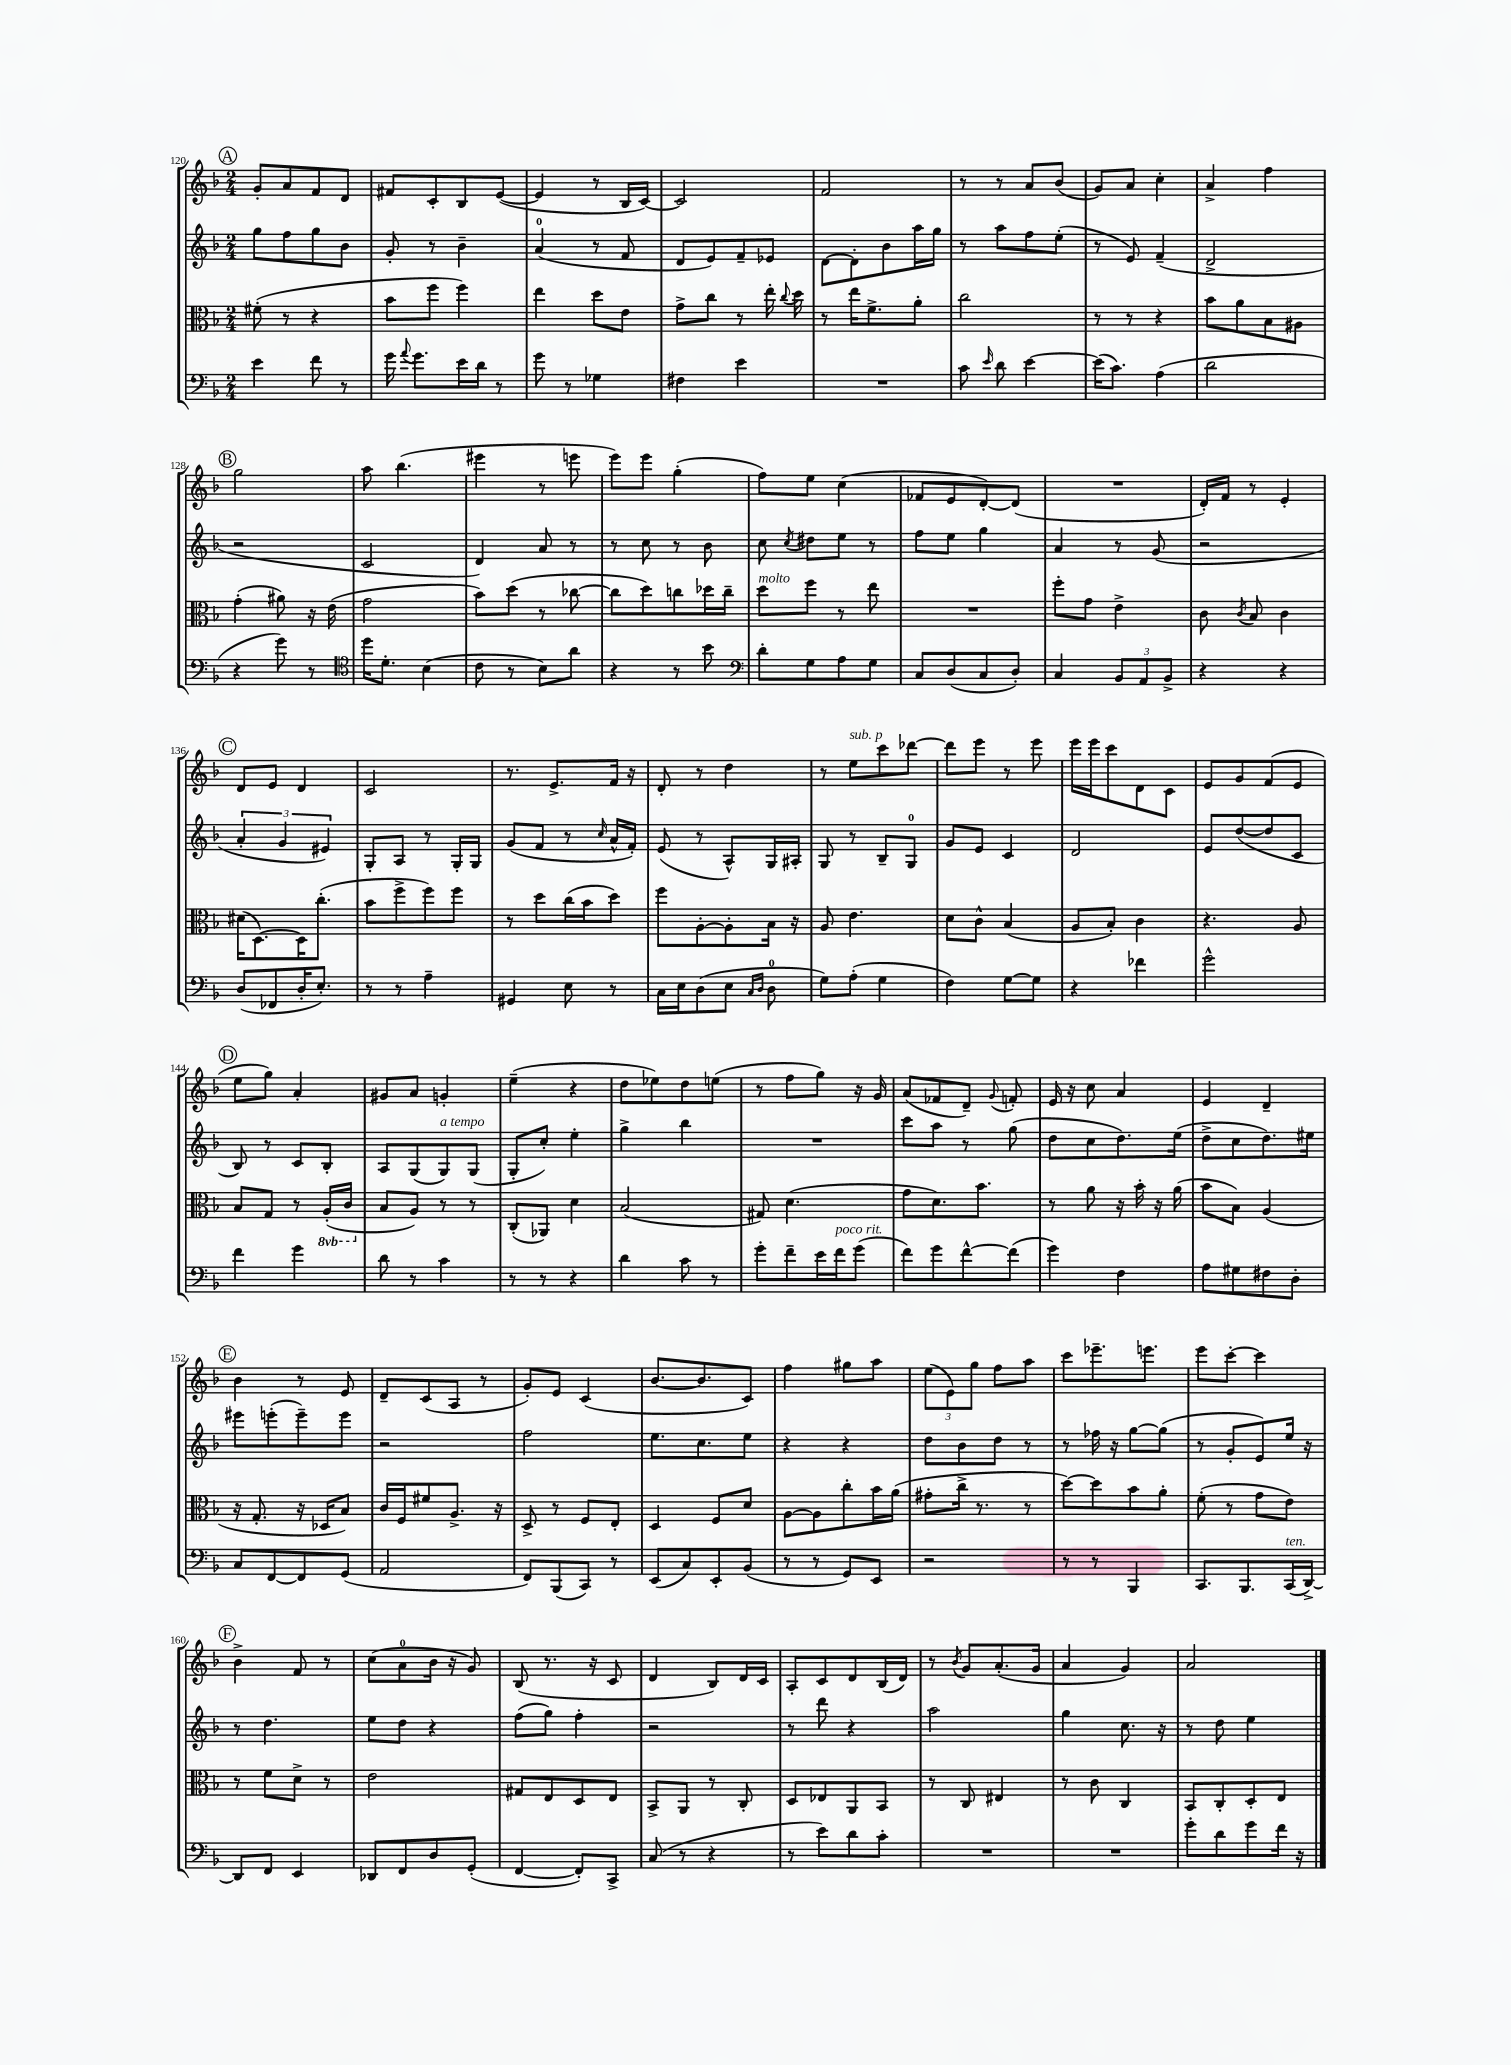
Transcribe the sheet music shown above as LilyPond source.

<<
\new StaffGroup <<
\new Staff = "s0" {
    \clef treble \key f \major \numericTimeSignature \time 2/4
    \autoBeamOff \mark \markup { \circle "A" } g'8[-. a'8 f'8 d'8] |
    fis'8[ c'8-. bes8 e'8]~( |
    e'4 r8 bes16[ c'16]~) |
    c'2 |
    f'2 |
    r8 r8 a'8[ bes'8]( |
    g'8[) a'8] c''4-. |
    a'4-> f''4 |
    \mark \markup { \circle "B" } g''2 |
    a''8 bes''4.( |
    eis'''4 r8 e'''8 |
    e'''8[) e'''8] g''4-.( |
    f''8[) e''8] c''4( |
    fes'8[ e'8 d'8~-.) d'8]( |
    R2 |
    d'16[-.) f'16] r8 e'4-. |
    \mark \markup { \circle "C" } d'8[ e'8] d'4 |
    c'2 |
    r8. e'8.[-> f'16] r16 |
    d'8-. r8 d''4 |
    r8 e''8[^\markup { \italic "sub. p" } c'''8 des'''8]~ |
    des'''8[ e'''8] r8 e'''8 |
    e'''16[ e'''16 c'''8 d'8 c'8] |
    e'8[ g'8 f'8( e'8] |
    \mark \markup { \circle "D" } e''8[ g''8]) a'4-. |
    gis'8[ a'8] g'4-. |
    e''4--( r4 |
    d''8[ ees''8) d''8 e''8]( |
    r8 f''8[ g''8]) r16 g'16 |
    a'8[( fes'8 d'8]--) \appoggiatura { g'8 } f'8-. |
    e'16 r16 c''8 a'4 |
    e'4 d'4-- |
    \mark \markup { \circle "E" } bes'4 r8 e'8 |
    d'8[-- c'8( a8] r8 |
    g'8[-.) e'8] c'4( |
    bes'8.[~ bes'8. c'8]) |
    f''4 gis''8[ a''8] |
    \tuplet 3/2 { e''8[( e'8) g''8] } f''8[ a''8] |
    c'''8[ ees'''8.-- e'''8.] |
    e'''8[ c'''8]~-. c'''4 |
    \mark \markup { \circle "F" } bes'4-> f'8 r8 |
    c''8[( a'8-0 bes'16] r16 g'8) |
    bes8( r8. r16 c'8 |
    d'4 bes8[) d'16 c'16] |
    a8[-. c'8 d'8 bes16( d'16]) |
    r8 \acciaccatura { bes'8 } g'8[ a'8.-.( g'16] |
    a'4 g'4) |
    a'2 \bar "|." |
}
\new Staff = "s1" {
    \clef treble \key f \major \numericTimeSignature \time 2/4
    \autoBeamOff \mark \markup { \circle "A" } g''8[ f''8 g''8 bes'8] |
    g'8-. r8 bes'4-- |
    a'4-0( r8 f'8 |
    d'8[ e'8) f'8-- ees'8] |
    d'8[~ d'8-. bes'8 a''16 g''16] |
    r8 a''8[ f''8 e''8]-.( |
    r8 e'8) f'4--( |
    d'2-> |
    \mark \markup { \circle "B" } r2 |
    c'2 |
    d'4) a'8 r8 |
    r8 c''8 r8 bes'8 |
    c''8 \acciaccatura { c''8 } dis''8[ e''8] r8 |
    f''8[ e''8] g''4 |
    a'4 r8 g'8( |
    r2 |
    \mark \markup { \circle "C" } \tuplet 3/2 { a'4-. g'4 eis'4) } |
    g8[-. a8] r8 g16[-. g16] |
    g'8[( f'8] r8 \grace { c''16 } a'16[-^ f'16]-.) |
    e'8( r8 a8[-^) g16 ais16]-. |
    g8 r8 bes8[-- g8]-0 |
    g'8[ e'8] c'4 |
    d'2 |
    e'8[ d''8~( d''8 c'8] |
    \mark \markup { \circle "D" } bes8) r8 c'8[ bes8]-. |
    a8[ g8( g8^\markup { \italic "a tempo" }) g8]( |
    g8[-. c''8]-.) e''4-. |
    g''4-> bes''4 |
    R2 |
    c'''8[ a''8] r8 g''8( |
    d''8[ c''8 d''8.) e''16]( |
    d''8[-> c''8 d''8.) eis''16] |
    \mark \markup { \circle "E" } eis'''8[ e'''8-.( e'''8--) e'''8] |
    r2 |
    f''2 |
    e''8.[ c''8. e''8] |
    r4 r4 |
    d''8[ bes'8 d''8] r8 |
    r8 fes''16 r16 g''8[~ g''8]( |
    r8 g'8[-. e'8) e''16] r16 |
    \mark \markup { \circle "F" } r8 d''4. |
    e''8[ d''8] r4 |
    f''8[( g''8]) f''4-. |
    r2 |
    r8 d'''8 r4 |
    a''2 |
    g''4 c''8. r16 |
    r8 d''8 e''4 \bar "|." |
}
\new Staff = "s2" {
    \clef alto \key f \major \numericTimeSignature \time 2/4 \set Staff.ottavationMarkups = #ottavation-simple-ordinals
    \autoBeamOff \mark \markup { \circle "A" } fis'8-.( r8 r4 |
    bes'8[ f''8] f''4) |
    e''4 d''8[ e'8] |
    g'8[-> c''8] r8 e''16-. \appoggiatura { c''8 } d''16 |
    r8 e''16[ f'8.-> a'8]-. |
    c''2 |
    r8 r8 r4 |
    bes'8[ a'8 bes8 ais8] |
    \mark \markup { \circle "B" } g'4-.( ais'8) r16 e'16( |
    g'2 |
    bes'8[) d''8]( r8 ces''8~ |
    ces''8[ d''8) c''8 des''16 c''16]-- |
    d''8[^\markup { \italic "molto" } f''8] r8 e''8 |
    R2 |
    f''8[-. g'8] e'4-> |
    c'8 \acciaccatura { c'8 } bes8 c'4 |
    \mark \markup { \circle "C" } dis'16[( d8.~) d16 c''8.]-.( |
    bes'8[ f''8-> f''8) f''8] |
    r8 d''8[ c''16( bes'16 d''8]) |
    f''8[ a8~-. a8-. bes16] r16 |
    a8 e'4. |
    d'8[ c'8]-^ bes4( |
    a8[ bes8]-.) c'4 |
    r4. a8 |
    \mark \markup { \circle "D" } bes8[ g8] r8 \ottava #-1 a,16[-.( c16] \ottava #0 |
    bes8[ a8]) r8 r8 |
    c8[-.( aes,8]) d'4 |
    bes2( |
    gis8) d'4.( |
    g'8[ d'8.) bes'8.] |
    r8 a'8 r16 bes'16-. r16 a'16( |
    bes'8[ bes8]) a4( |
    \mark \markup { \circle "E" } r16 g8.-. r16 des16[ bes8]) |
    c'16[ f16 fis'8 a8.]-> r16 |
    d8-> r8 f8[ e8]-. |
    d4 f8[ d'8] |
    a8[~ a8 c''8-. bes'16 a'16]( |
    gis'8[-. c''16]-> r8. r8 |
    d''8[~) d''8 bes'8 a'8]-. |
    f'8-.( r8 g'8[ e'8]) |
    \mark \markup { \circle "F" } r8 f'8[ d'8]-> r8 |
    e'2 |
    gis8[ e8 d8 e8] |
    bes,8[-> a,8] r8 c8-. |
    d8[ ees8 a,8 bes,8] |
    r8 c8 eis4 |
    r8 c'8 c4 |
    bes,8[ c8-. d8-. e8] \bar "|." |
}
\new Staff = "s3" {
    \clef bass \key f \major \numericTimeSignature \time 2/4
    \autoBeamOff \mark \markup { \circle "A" } e'4 f'8 r8 |
    g'16 \appoggiatura { a'8 } g'8.[ e'16 d'16] r8 |
    g'8 r8 ges4 |
    fis4 e'4 |
    R2 |
    c'8 \grace { e'16 } d'8 e'4~ |
    e'16[( c'8.]) a4( |
    d'2 |
    \mark \markup { \circle "B" } r4 g'8) r8 |
    \clef tenor d''16[ d'8.]-. bes4( |
    c'8 r8 bes8[) a'8] |
    r4 r8 bes'8 |
    \clef bass d'8[-. g8 a8 g8] |
    c8[ d8( c8 d8]-.) |
    c4 \tuplet 3/2 { bes,8[ a,8 bes,8]-> } |
    r4 r4 |
    \mark \markup { \circle "C" } d8[( fes,8 d16-. e8.]-.) |
    r8 r8 a4-- |
    gis,4 e8 r8 |
    c16[ e16 d8( e8] \grace { c16[ d16] } d8-0 |
    g8[) a8]-.( g4 |
    f4) g8[~ g8] |
    r4 fes'4 |
    g'2-^ |
    \mark \markup { \circle "D" } f'4 g'4 |
    d'8 r8 c'4 |
    r8 r8 r4 |
    d'4 c'8 r8 |
    g'8[-. f'8-- e'16 f'16^\markup { \italic "poco rit." } g'8]( |
    f'8[) g'8 f'8~-^ f'8]( |
    g'4) f4 |
    a8[ gis8 fis8 d8]-. |
    \mark \markup { \circle "E" } c8[ f,8~ f,8 g,8]( |
    a,2 |
    f,8[) bes,,8( c,8]) r8 |
    e,8[( c8) e,8-. bes,8]( |
    r8 r8 g,8[) e,8] |
    r2 |
    r8 r8 bes,,4 |
    c,8.[ bes,,8. c,16^\markup { \italic "ten." }( d,16]~->) |
    \mark \markup { \circle "F" } d,8[ f,8] e,4 |
    des,8[ f,8 d8 g,8]-.( |
    f,4~ f,8[-.) c,8]-> |
    c8( r8 r4 |
    r8 e'8[) d'8 c'8]-. |
    R2 |
    R2 |
    g'8[-. d'8 g'8 f'16] r16 \bar "|." |
}
>>
>>
\layout { \context { \Score currentBarNumber = #120 } }
